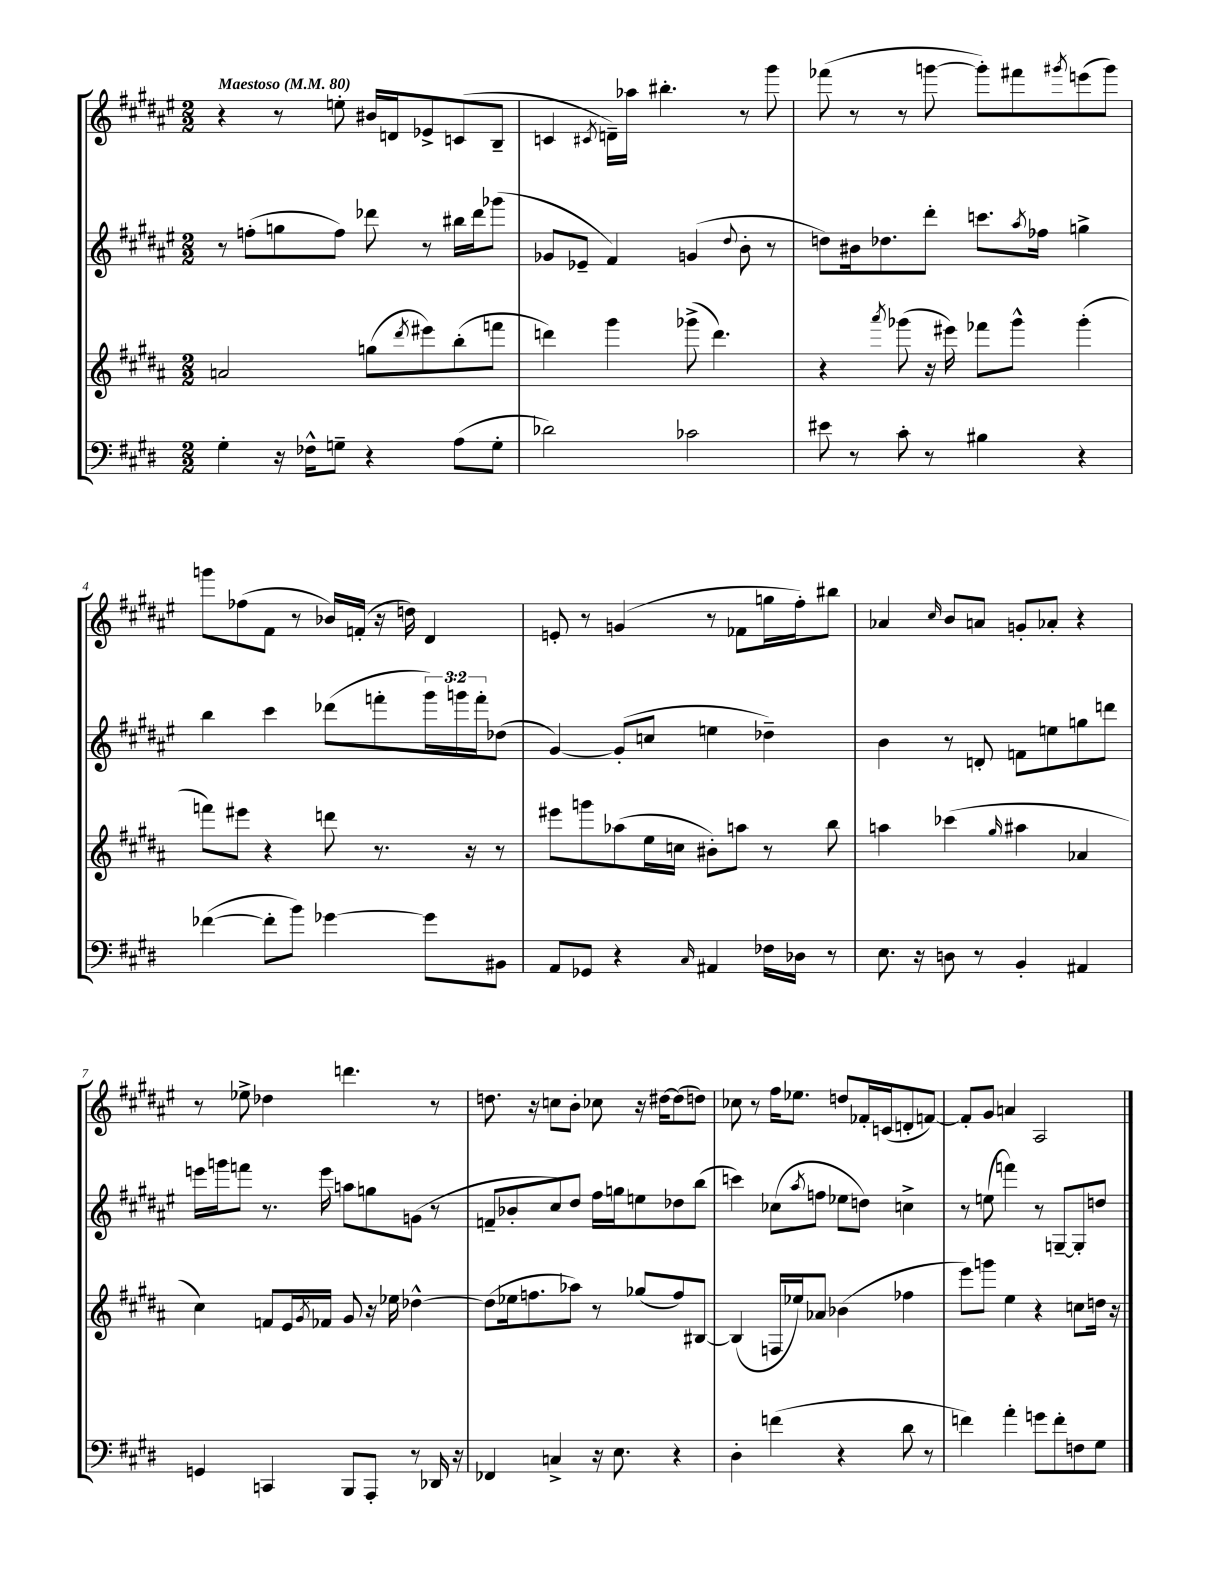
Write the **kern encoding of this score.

**kern	**kern	**kern	**kern
*staff4	*staff3	*staff2	*staff1
*clefF4	*clefG2	*clefG2	*clefG2
*k[f#c#g#d#]	*k[f#c#g#d#a#]	*k[f#c#g#d#a#e#]	*k[f#c#g#d#a#e#]
*M2/2	*M2/2	*M2/2	*M2/2
*MM80	*MM80	*MM80	*MM80
4G#'	2a	8r	4r
.	.	(8ff'	.
16r	.	8gg	8r
16F-^^	.	.	.
8G~	.	8ff)	8ee'
4r	(8gg	8ddd-	16b#
.	.	.	16d
.	8qddd#	.	.
.	8eee#)	8r	8e-^
(8A	(8bb'	16bb#	(8c
.	.	16ddd-	.
8G'	8fff	(8ggg-	8B~
=	=	=	=
2d-)	4ddd)	8g-	4c
.	.	8e-~	.
.	.	.	8qc#
.	4ggg#	4f#)	16d~)
.	.	.	16aa-
.	.	.	4.bb#'
2c-	(8ggg-^	(4g	.
.	4.ddd)	.	.
.	.	8qqdd#	.
.	.	8b'	8r
.	.	8r	8ggg#
=	=	=	=
8e#	4r	8dd)	(8fff-
8r	.	16b#	8r
.	.	8.dd-	.
.	8qaaa#	.	.
8c#'	(8ggg-	.	8r
8r	16r	8ddd#'	[8ggg
.	16eee#)	.	.
4B#	8fff-	8.ccc	8ggg'])
.	8ggg-^^	.	8fff#
.	.	8qaa#	.
.	.	16ff-	.
.	.	.	8qggg#
4r	(4ggg-'	4gg^	(8eee
.	.	.	8ggg#)
=	=	=	=
([4f-	8fff)	4bb	8ggg
.	8eee#	.	(8ff-
8f-']	4r	4ccc#	8f#
8b)	.	.	8r
[4g-	8ddd	(8ddd-	16b-)
.	.	.	(16f'
.	8.r	8fff'	16r
.	.	.	16dd)
8g-]	.	24ggg#)	4d#
.	.	24ggg	.
.	16r	.	.
.	.	24fff'	.
8BB#	8r	(8dd-	.
=	=	=	=
8AA	8eee#	[4g#)	8e'
8GG-	8ggg	.	8r
4r	(8aa-	(8g#']	(4g
.	16ee	8cc	.
.	16cc	.	.
16qqC#	.	.	.
4AA#	8b#')	4ee	8r
.	8aa	.	8f-
16F-	8r	4dd-~)	16gg
16D-	.	.	16ff#')
8r	8bb	.	8bb#
=	=	=	=
8.E	4aa	4b	4a-
16r	.	.	.
.	.	.	16qqcc#
8D	(4ccc-	8r	8b
8r	.	8d'	8a
.	16qqgg#	.	.
4BB'	4aa#	8f	8g'
.	.	8ee	8a-'
4AA#	4a-	8gg	4r
.	.	8ddd	.
=	=	=	=
4GG	4cc#)	16eee	8r
.	.	16ggg	.
.	.	8fff	8ee-^
4CC	8f	8.r	4dd-
.	16e	.	.
.	8qg#	.	.
.	16f-	16eee	.
8BBB	8g#	8aa	4.ddd
8AAA'	16r	8gg	.
.	16ee-	.	.
8r	[4dd-^^	(8g	.
16DD-	.	8r	8r
16r	.	.	.
=	=	=	=
4FF-	(8dd-]	8f~	8.dd
.	16ee-	8b-'	.
.	8.ff	.	16r
4C^	.	8cc#)	8cc
.	8aa-)	8dd#	8b'
16r	8r	16ff#	8cc-
8.E	.	16gg	.
.	(8gg-	8ee	16r
.	.	.	[16dd#
4r	8ff)	8dd-	(8dd#]
.	[8B#	(8bb	8dd)
=	=	=	=
4D#'	(4B#]	4ccc)	8cc-
.	.	.	8r
(4f	16F	(8cc-	16ff#
.	16ee-)	.	8.ee-
.	.	8qaa#	.
.	8a-	8ff	.
4r	(4b-	8ee-	8dd
.	.	8dd)	16f-'
.	.	.	(16c
8d#	4ff-	4cc^	8d'
8r	.	.	[8f)
=	=	=	=
4f)	8eee)	8r	8f']
.	8ggg	(8ee	8g#
4a'	4ee	4fff)	4a
8g	4r	8r	2A#
8f'	.	[8G~	.
8F	8cc	8G']	.
8G#	16dd	8dd	.
.	16r	.	.
==	==	==	==
*-	*-	*-	*-
